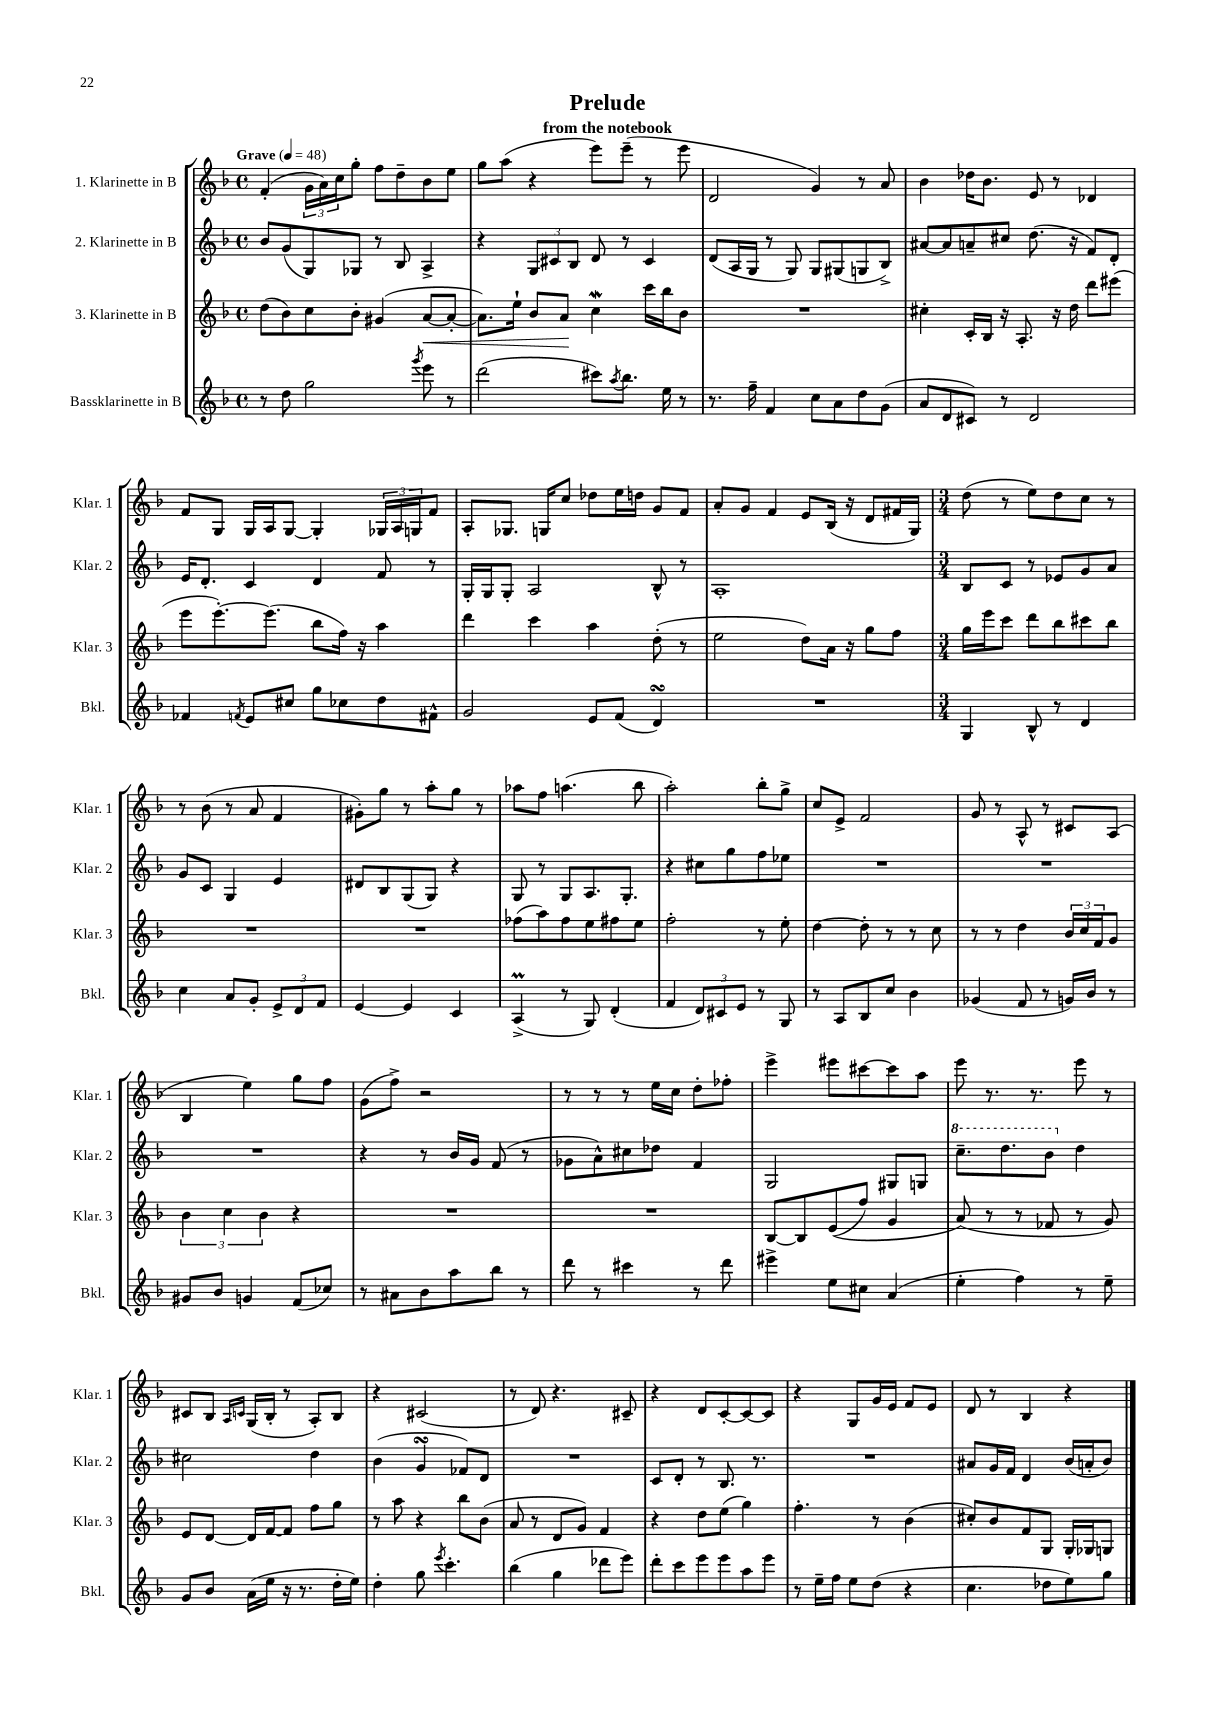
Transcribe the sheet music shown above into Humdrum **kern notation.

**kern	**kern	**dynam	**kern	**kern
*part4	*part3	*part3	*part2	*part1
*staff4	*staff3	*staff3	*staff2	*staff1
*I"Bassklarinette in B	*I"3. Klarinette in B	*	*I"2. Klarinette in B	*I"1. Klarinette in B
*I'Bkl.	*I'Klar. 3	*	*I'Klar. 2	*I'Klar. 1
*clefG2	*clefG2	*	*clefG2	*clefG2
*k[b-]	*k[b-]	*	*k[b-]	*k[b-]
*M4/4	*M4/4	*	*M4/4	*M4/4
*met(c)	*met(c)	*	*met(c)	*met(c)
*MM48	*MM48	*	*MM48	*MM48
=1	=1	=1	=1	=1
!	!	!	!	!LO:TX:a:B:t=Grave
8r	(8dd\L	.	8b-/L	(4f'/
8dd\	8b-\)	.	(8g/	.
2gg\	8cc\	.	8G/)	24g\LL
.	.	.	.	24a\)
.	.	.	.	24cc\J
.	8b-'\J	.	8G-X/J	8gg'\J
.	(4g#X/	.	8r	8ff\L
.	.	.	8B-/	8dd~\
8qggg/	.	.	.	.
!	!	!LO:HP:b	!	!
8eee\	[8a/L	<	4A^/	8b-\
8r	8a'/J_	.	.	8ee\J
=2	=2	=2	=2	=2
(2ddd\	8.a\L])	.	4r	8gg\L
.	.	.	.	(8aa\J
.	16ee`\Jk	.	.	.
.	8b-/L	.	12G/L	4r
.	.	.	12c#X/	.
.	8a/J	.	.	.
.	.	.	12B-/J	.
8ccc#X\L)	4ccW\	[	8d/	8eee\L)
8qaa/	.	.	.	.
8.bb-\J	.	.	8r	(8eee~\J
.	16ccc\LL	.	4c#/	8r
16ee\	16bb-\J	.	.	.
8r	8b-\J	.	.	8eee\
=3	=3	=3	=3	=3
8.r	1r	.	(8d/L	2d/
.	.	.	16A/L	.
16ff~\	.	.	16G/JJ	.
4f/	.	.	8r	.
.	.	.	8G/)	.
8cc\L	.	.	8G/L	4g/)
8a\	.	.	(8G#X/	.
8dd\	.	.	8Gn/	8r
(8g\J	.	.	8B-^/J)	8a/
=4	=4	=4	=4	=4
8a/L	4cc#X'\	.	[8a#X/L	4b-\
8d/	.	.	8a#/]	.
8c#X/J)	16c'/LL	.	8an~/	16dd-X\KL
.	16B-/JJ	.	.	8.b-\J
8r	16r	.	8cc#X/J	.
.	8.A'/	.	.	.
2d/	.	.	(8.dd\	8e/
.	16r	.	.	8r
.	16dd\	.	16r	.
.	8ddd\L	.	8f/L)	4d-X/
.	(8eee#X\J	.	8d'/J	.
!!LO:LB:g=z
=5	=5	=5	=5	=5
4f-X/	8eee\L	.	16e/KL	8f/L
.	.	.	8.d'/J	.
.	[8.eee'\)	.	.	8G/J
8qfn/	.	.	.	.
8e/L	.	.	4c/	16G/LL
.	(8.eee\J]	.	.	16A/J
8cc#X/J	.	.	.	[8G/J
8gg\L	8bb-\L	.	4d/	4G'/]
8cc-X\	16ff\Jk)	.	.	.
.	16r	.	.	.
8dd\	4aa\	.	8f/	24G-X/LL
.	.	.	.	24A/
.	.	.	.	24Gn/J
8f#X^^\J	.	.	8r	8f/J
=6	=6	=6	=6	=6
2g/	4ddd\	.	16G'/LL	8A'/L
.	.	.	16G/J	.
.	.	.	8G'/J	8.G-X/J
.	4ccc\	.	2A/	.
.	.	.	.	16Gn/KL
.	.	.	.	8cc/J
8e/L	4aa\	.	.	8dd-X\L
(8f/J	.	.	.	16ee\L
.	.	.	.	16ddn\JJ
4dsSSS/)	(8dd'\	.	8B-^^/	8g/L
.	8r	.	8r	8f/J
=7	=7	=7	=7	=7
1r	2ee\	.	1A'	8a'/L
.	.	.	.	8g/J
.	.	.	.	4f/
.	8dd\L)	.	.	8e/L
.	16a\Jk	.	.	(16B-/Jk
.	16r	.	.	16r
.	8gg\L	.	.	8d/L
.	8ff\J	.	.	16f#X/L
.	.	.	.	16G/JJ)
=8	=8	=8	=8	=8
*M3/4	*M3/4	*	*M3/4	*M3/4
4G/	16gg\LL	.	8B-/L	(8dd\
.	16eee\J	.	.	.
.	8ccc\J	.	8c/J	8r
8B-^^/	8ddd\L	.	8r	8ee\L)
8r	8bb-\	.	8e-X/L	8dd\
4d/	8ccc#X\	.	8g/	8cc\J
.	8bb-\J	.	8a/J	8r
!!LO:LB:g=z
=9	=9	=9	=9	=9
4cc\	2.r	.	8g/L	8r
.	.	.	8c/J	(8b-\
8a/L	.	.	4G/	8r
8g'/J	.	.	.	8a/
12e^/L	.	.	4e/	4f/
12d/	.	.	.	.
12f/J	.	.	.	.
=10	=10	=10	=10	=10
[4e/	2.r	.	8d#X/L	8g#X'\L)
.	.	.	8B-/	8gg\J
4e/]	.	.	(8G/	8r
.	.	.	8G/J)	8aa'\L
4c/	.	.	4r	8gg\J
.	.	.	.	8r
=11	=11	=11	=11	=11
(4Am^/	(8ff-X\L	.	8G/	8aa-X\L
.	8aa\)	.	8r	8ff\J
8r	8ff-\	.	8G/L	(4.aan\
8G/)	8ee\	.	8.A/	.
(4d'/	8ff#X\	.	.	.
.	.	.	8.G'/J	.
.	8ee\J	.	.	8bb-\
=12	=12	=12	=12	=12
4f/	2ff'\	.	4r	2aa'\)
12d/L)	.	.	8cc#X\L	.
12c#X/	.	.	.	.
.	.	.	8gg\	.
12e/J	.	.	.	.
8r	8r	.	8ff\	8bb-'\L
8G/	8ee'\	.	8ee-X\J	8gg^\J
=13	=13	=13	=13	=13
8r	[4dd\	.	2.r	8cc/L
8A/L	.	.	.	8e^/J
8B-/	8dd'\]	.	.	2f/
8cc/J	8r	.	.	.
4b-\	8r	.	.	.
.	8cc\	.	.	.
=14	=14	=14	=14	=14
(4g-X/	8r	.	2.r	8g/
.	8r	.	.	8r
8f/	4dd\	.	.	8A^^/
8r	.	.	.	8r
16gn/LL)	24b-/LL	.	.	8c#X/L
.	24cc/	.	.	.
16b-/JJ	.	.	.	.
.	24f/J	.	.	.
8r	8g/J	.	.	(8A/J
!!LO:LB:g=z
=15	=15	=15	=15	=15
8g#X/L	6b-\	.	2.r	4B-/
8b-/J	.	.	.	.
.	6cc\	.	.	.
4gn/	.	.	.	4ee\)
.	6b-\	.	.	.
(8f/L	4r	.	.	8gg\L
8cc-X/J)	.	.	.	8ff\J
=16	=16	=16	=16	=16
8r	2.r	.	4r	(8g\L
8a#X\L	.	.	.	8ff^\J)
8b-\	.	.	8r	2r
8aa\	.	.	16b-/LL	.
.	.	.	16g/JJ	.
8bb-\J	.	.	(8f/	.
8r	.	.	8r	.
=17	=17	=17	=17	=17
8ddd\	2.r	.	8g-X\L	8r
8r	.	.	8a^^\)	8r
4ccc#X\	.	.	8cc#X\	8r
.	.	.	8dd-X\J	16ee\LL
.	.	.	.	16cc\JJ
8r	.	.	4f/	8dd'\L
8ddd\	.	.	.	8ff-X'\J
=18	=18	=18	=18	=18
4eee#X^\	[8B-/L	.	2G/	4eee^\
.	8B-/]	.	.	.
8ee\L	((8e/	.	.	8eee#X\L
8cc#X\J	8ff/J)	.	.	[8ccc#X\
(4a/	4g/	.	8G#X/L	8ccc#\]
.	.	.	8Gn/J	8aa\J
=19	=19	=19	=19	=19
*	*	*	*8va	*
4ee'\	(8a/)	.	8.ccc~\L	8eee\
.	8r	.	.	8.r
.	.	.	8.ddd\	.
4ff\)	8r	.	.	.
.	.	.	.	8.r
.	8f-X/	.	8bb-\J	.
*	*	*	*X8va	*
8r	8r	.	4dd\	8eee\
8ee~\	8g/)	.	.	8r
!!LO:LB:g=z
=20	=20	=20	=20	=20
8g/L	8e/L	.	2cc#X\	8c#X/L
8b-/J	[8d/J	.	.	8B-/J
.	.	.	.	16qqA/LL
.	.	.	.	16qqcn/JJ
(16a\LL	16d/LL]	.	.	(16G/LL
16ee\JJ	[16f/J	.	.	16B-'/JJ
16r	8f/J]	.	.	8r
8.r	.	.	.	.
.	8ff\L	.	4dd\	8A'/L)
16dd'\LL	8gg\J	.	.	8B-/J
16ee\JJ)	.	.	.	.
=21	=21	=21	=21	=21
4dd'\	8r	.	(4b-\	4r
.	8aa\	.	.	.
8gg\	4r	.	4gsSSS/	(2c#X/
8qeee/	.	.	.	.
4.ccc'\	.	.	.	.
.	8bb-\L	.	8f-X/L)	.
.	(8b-\J	.	8d/J	.
=22	=22	=22	=22	=22
(4bb-\	8a/	.	2.r	8r
.	8r	.	.	8d/)
4gg\	8d/L	.	.	4.r
.	8g/J)	.	.	.
8ddd-X\L	4f/	.	.	.
8eee\J)	.	.	.	8c#X~/
=23	=23	=23	=23	=23
8ddd'\L	4r	.	8c/L	4r
8ccc\	.	.	8d'/J	.
8eee\	8dd\L	.	8r	8d/L
8eee\	(8ee\J	.	8.B-/	[8c'/
8aa\	4gg\)	.	.	8c/_
.	.	.	8.r	.
8eee\J	.	.	.	8c/J]
=24	=24	=24	=24	=24
8r	4.ff'\	.	2.r	4r
16ee~\LL	.	.	.	.
16ff\JJ	.	.	.	.
8ee\L	.	.	.	8G/L
(8dd\J	8r	.	.	16g/L
.	.	.	.	16e/JJ
4r	(4b-\	.	.	8f/L
.	.	.	.	8e/J
=25	=25	=25	=25	=25
4.cc\	8cc#X'/L)	.	8a#X/L	8d/
.	8b-/	.	16g/L	8r
.	.	.	16f/JJ	.
.	8f/	.	4d/	4B-/
8dd-X\L	8G/J	.	.	.
8ee\)	16G'/LL	.	(16b-/LL	4r
.	16G-X/J	.	16an'/J	.
8gg\J	8Gn/J	.	8b-/J)	.
==	==	==	==	==
*-	*-	*-	*-	*-
